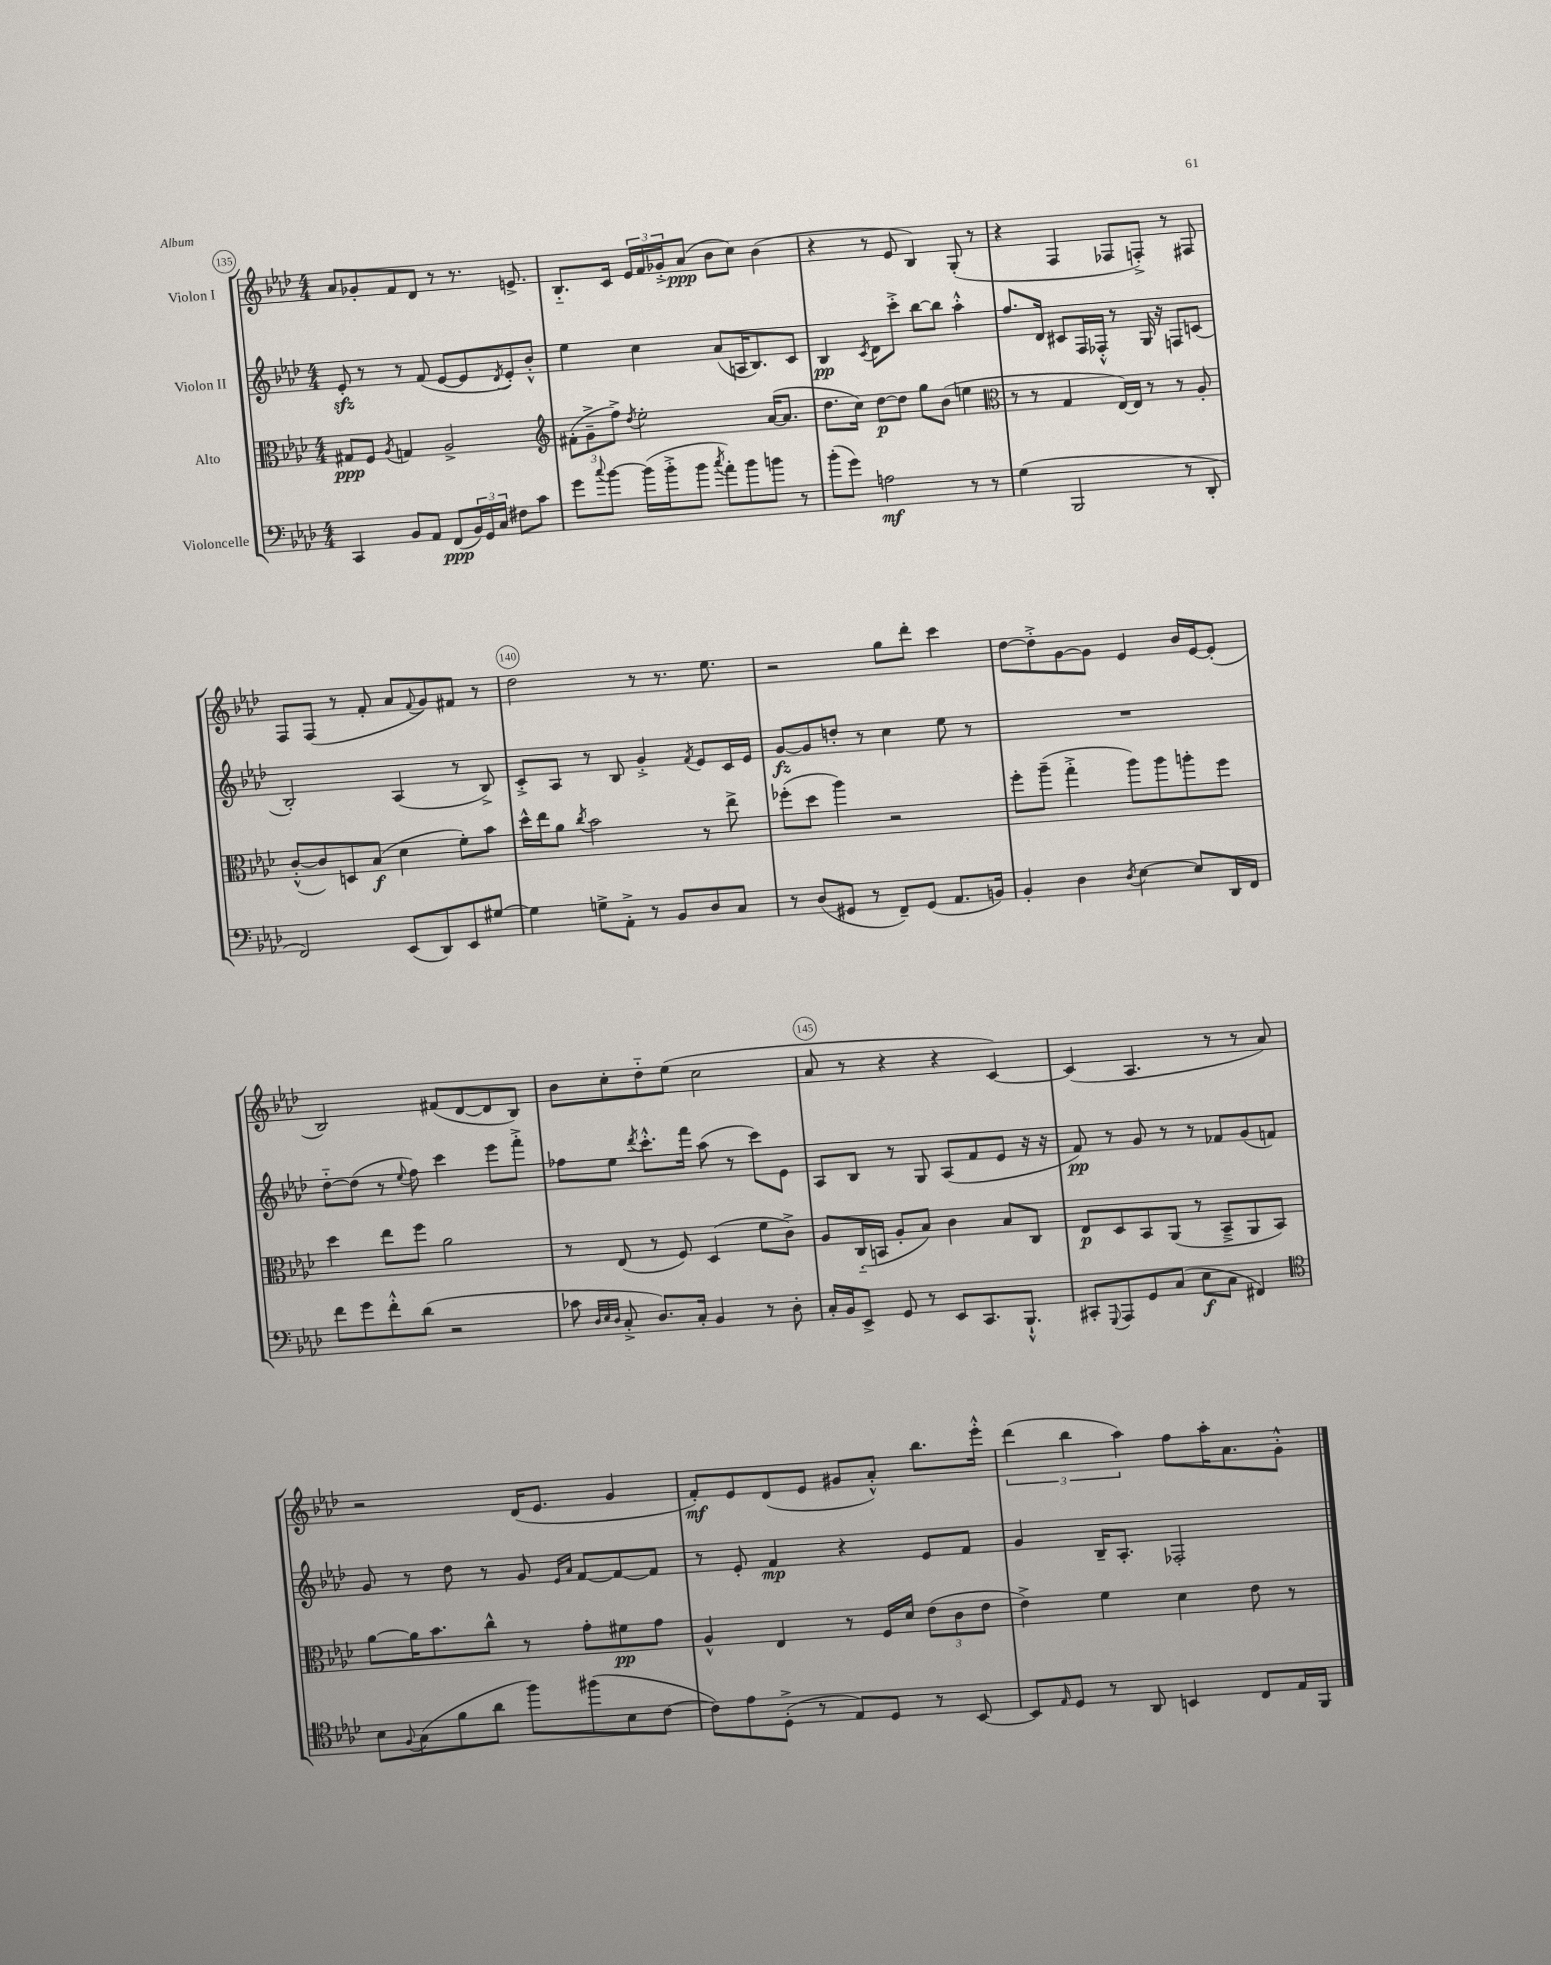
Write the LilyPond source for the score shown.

<<
\new StaffGroup <<
\new Staff = "s0" \with { instrumentName = "Violon I" } {
    \clef treble \key aes \major \numericTimeSignature \time 4/4
    aes'8 ges'8-. f'8 des'8 r8 r8. e'8.-> |
    bes8.-_ c'16 \tuplet 3/2 { ees'16 f'16 ges'16-.-> } aes'8\ppp( bes'8 c''8) bes'4( |
    r4 r8 ees'8 bes4) g8-.( r8 |
    r4 f4 fes8 f8-.->) r8 fis8 |
    f8 f8( r8 f'8-. aes'8 \appoggiatura { f'8 } g'8) fis'8 r8 |
    des''2 r8 r8. ees''8. |
    r2 g''8 des'''8-. c'''4 |
    des''8~ des''8-.-> g'8~ g'8 ees'4 bes'16 ees'16~ ees'8-.( |
    bes2) fis'8( des'8~ des'8 bes8) |
    bes'8 c''8-. des''8-_ ees''8( c''2 |
    aes'8 r8 r4 r4 c'4~) |
    c'4( aes4. r8 r8 aes'8) |
    r2 des'16( ees'8. g'4 |
    f'8-.\mf) ees'8 des'8( ees'8 gis'8 aes'8-.-^) bes''8. ees'''16-.-^ |
    \tuplet 3/2 { des'''4( bes''4 aes''4) } f''8 aes''16-. aes'8. g'8-.-^ \bar "|." |
}
\new Staff = "s1" \with { instrumentName = "Violon II" } {
    \clef treble \key aes \major \numericTimeSignature \time 4/4
    ees'8-.\sfz r8 r8 f'8( ees'8~ ees'8 \acciaccatura { des'8 } ees'8-.) bes'8-.-^ |
    ees''4 c''4 aes'8( a16 bes8.) c'8 |
    bes4\pp \acciaccatura { c'8 } des'8 c'''8-.-> bes''8~ bes''8 aes''4-.-^ |
    f''8. des'16 cis'8 f16 fes16-.-^ r8 g16 r16 f8 c'8( |
    bes2-.) aes4( r8 bes8->) |
    c'8-.-> aes8 r8 bes8 g'4-.-> \acciaccatura { f'8 } ees'8 c'16 ees'16 |
    g'8~\fz g'8 d''8-. r8 c''4 ees''8 r8 |
    R1 |
    des''8~-_ des''8( r8 \appoggiatura { ees''8 } f''8) c'''4 ees'''8 f'''8-.-> |
    fes''8 ees''8 \acciaccatura { des'''8 } c'''8.-.-^ f'''16 aes''8( r8 c'''8) ees'8 |
    aes8 bes8 r8 g8 aes8( f'8 ees'8 r16 r16 |
    f'8\pp) r8 g'8 r8 r8 fes'8 g'8( f'8) |
    g'8 r8 des''8 r8 g'8 \grace { ees'16 aes'16 } f'8~ f'8~ f'8 |
    r8 ees'8-. f'4\mp r4 ees'8 f'8 |
    g'4 bes16-- aes8.-. fes2-. \bar "|." |
}
\new Staff = "s2" \with { instrumentName = "Alto" } {
    \clef alto \key aes \major \numericTimeSignature \time 4/4
    gis8\ppp f8 \acciaccatura { aes8 } g4 aes2-> |
    \clef treble \tuplet 3/2 { fis'8-.( g'8---> f''8->) } \acciaccatura { des''8 } ees''2-. aes'16~( aes'8. |
    des''8. c''16) des''8~\p des''8 g''8 bes'8( e''4 |
    \clef alto r8 r8 g4 ees16~) ees16 r8 r8 aes8-. |
    c'8~-.-^( c'8) d8 bes8\f( des'4 f'8-.) bes'8 |
    des''16-^ ees''16 aes'8 \acciaccatura { c''8 } bes'2 r8 ees''8-> |
    fes''8-.( des''8 aes''4) r2 |
    f''8-. aes''8--( g''4-.-> aes''8) aes''8 a''8-. f''8 |
    des''4 ees''8 f''8 aes'2 |
    r8 ees8( r8 f8) des4( f'8 c'8->) |
    aes8 c16-_( b,16 aes8-. bes8) c'4 bes8 c8 |
    ees8\p des8 bes,8 aes,8( r8 bes,8---> aes,8 bes,8) |
    aes'8~ aes'16 bes'8. c''8-^ r8 g'8-. fis'8\pp g'8 |
    aes4-^ ees4 r8 f16 des'16 \tuplet 3/2 { ees'8( c'8 ees'8 } |
    ees'4->) f'4 des'4 ees'8 r8 \bar "|." |
}
\new Staff = "s3" \with { instrumentName = "Violoncelle" } {
    \clef bass \key aes \major \numericTimeSignature \time 4/4
    c,4 bes,8 aes,8 f,8\ppp( \tuplet 3/2 { bes,16) g,16 c16 } fis8 c'8 |
    g'8 \appoggiatura { c''8 } bes'8~ bes'16( bes'16-.-> bes'8 \acciaccatura { c''8 } aes'8-.) bes'8 b'8 r8 |
    bes'8-.( g'8) a2\mf r8 r8 |
    g4( bes,,2 r8 des,8-. |
    f,2) ees,8( des,8) ees,8 gis8~ |
    gis4 g8-> aes,8-.-> r8 bes,8 des8 c8 |
    r8 des8( gis,8 r8 f,8--) gis,8( aes,8. b,16) |
    bes,4-. des4 \acciaccatura { des8 } ees4~ ees8 des,16 f,16 |
    f'8 g'8 f'8-.-^ des'8( r2 |
    ces'8 \grace { des32 ees32 des32 } c8-.-> des8.) c16-. bes,4 r8 des8-. |
    c16-. bes,16 ees,8-> g,8 r8 ees,8 c,8. bes,,8.-!-^ |
    cis,8-. \appoggiatura { g,,8 } aes,,8 g,8 c8( ees8\f c8 fis,4) |
    \clef tenor bes8 \appoggiatura { f8 } g8( f'8 aes'8 f''8) fis''8( bes8 c'8~ |
    c'8) ees'8 des8-.->( r8 ees8) des8 r8 bes,8~ |
    bes,8 \grace { ees16 } des8 r8 aes,8 b,4 c8 ees16 f,16 \bar "|." |
}
>>
>>
\layout { \context { \Score currentBarNumber = #135 \override BarNumber.break-visibility = ##(#f #t #t) barNumberVisibility = #(every-nth-bar-number-visible 5) \override BarNumber.stencil = #(make-stencil-circler 0.1 0.3 ly:text-interface::print) } }
